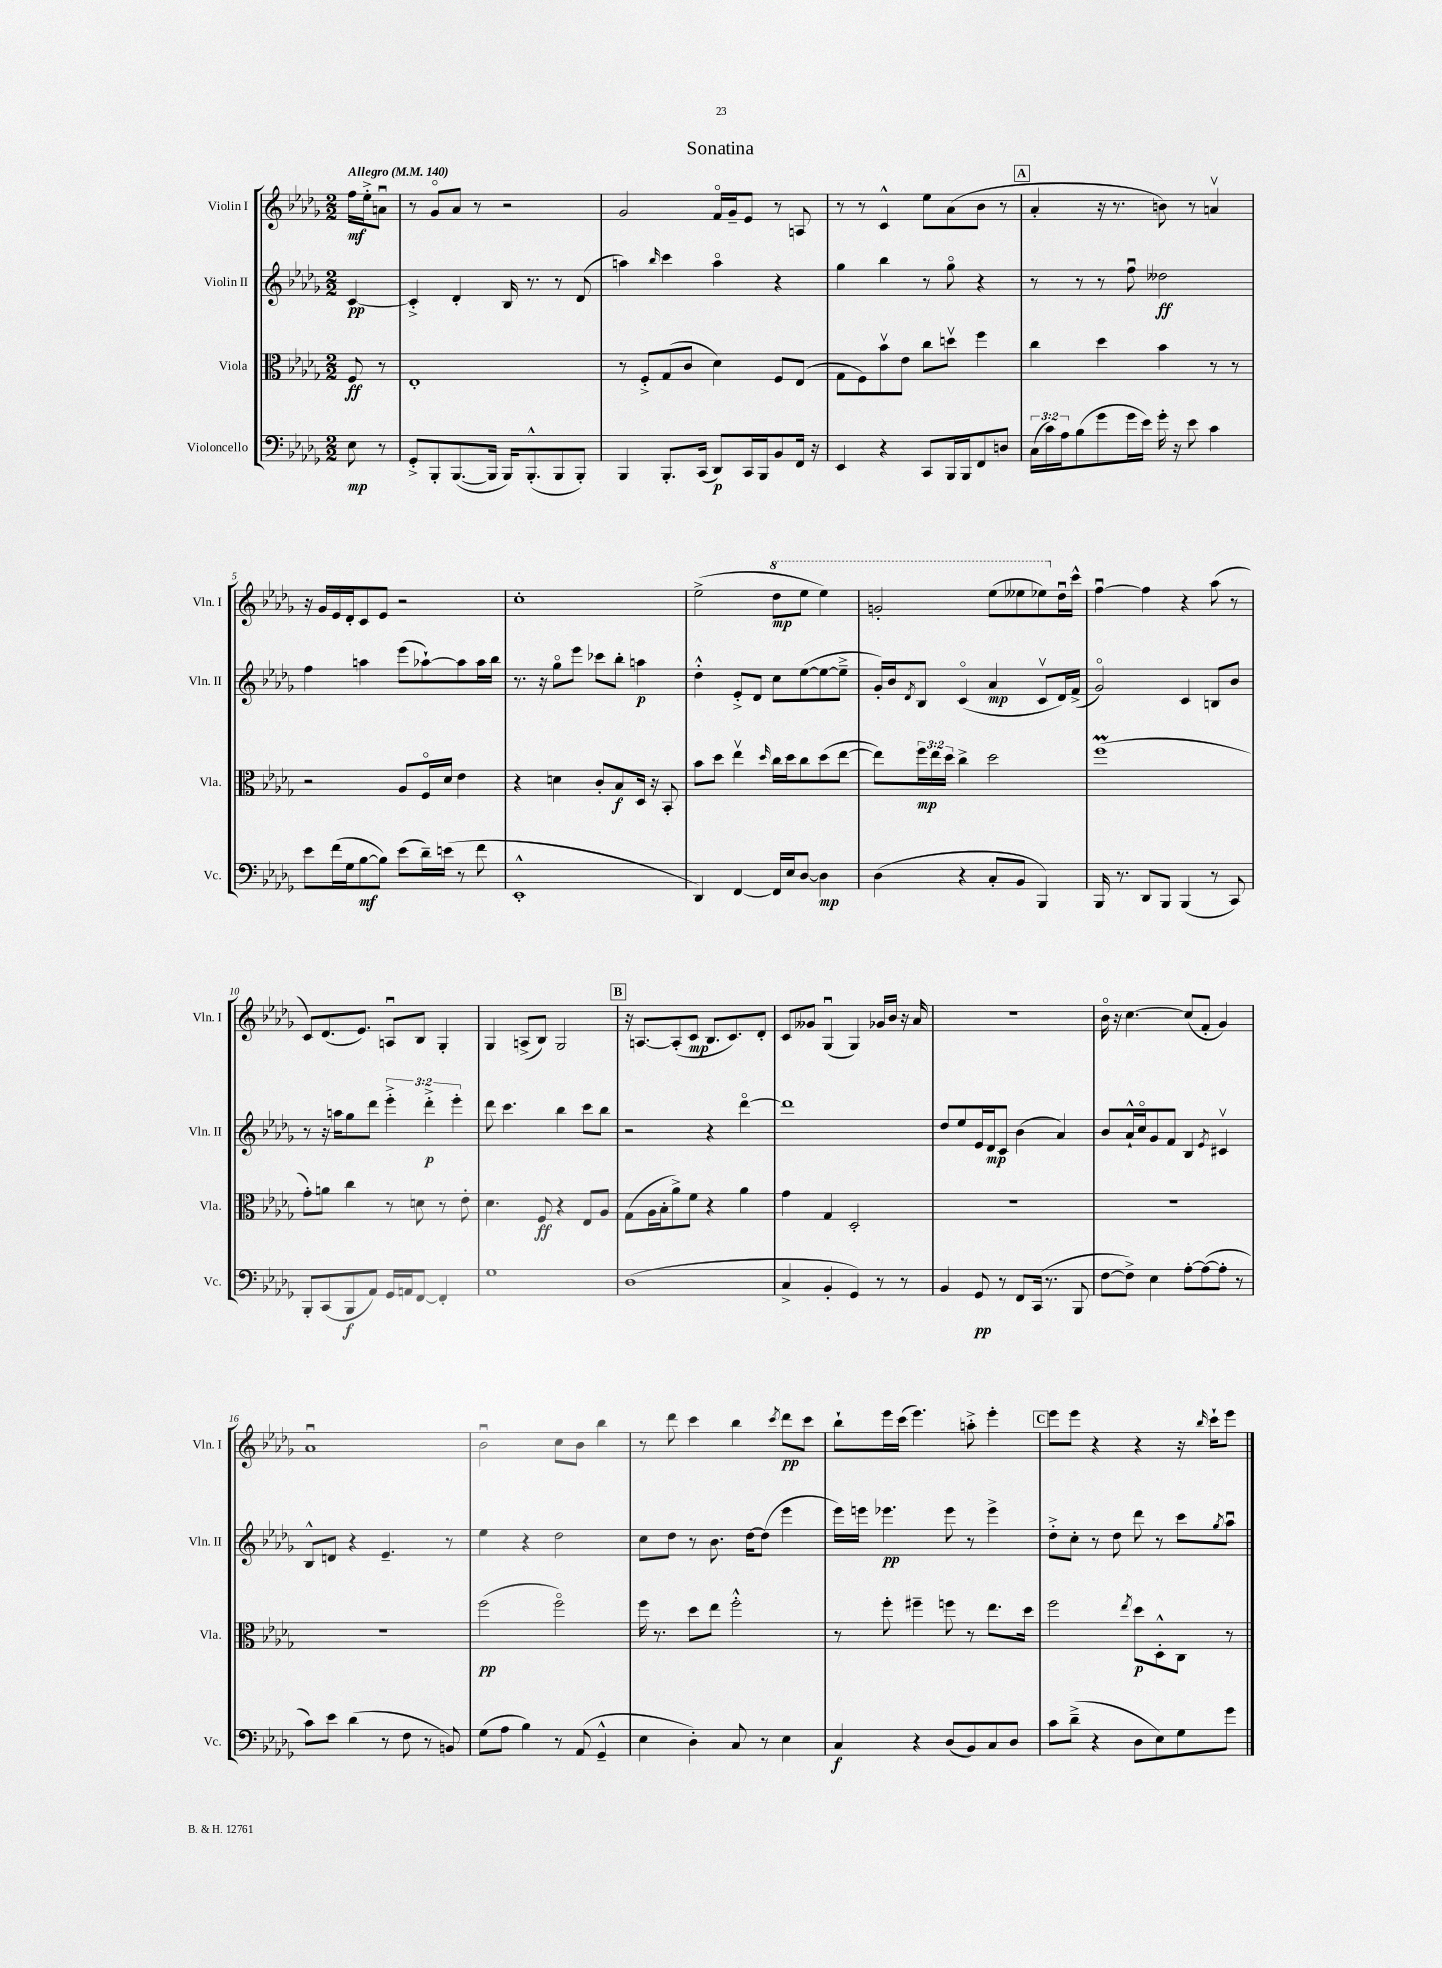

**kern	**kern	**kern	**kern
*staff4	*staff3	*staff2	*staff1
*clefF4	*clefC3	*clefG2	*clefG2
*k[b-e-a-d-g-]	*k[b-e-a-d-g-]	*k[b-e-a-d-g-]	*k[b-e-a-d-g-]
*M2/2	*M2/2	*M2/2	*M2/2
*MM140	*MM140	*MM140	*MM140
8E-	8F	[4c	16ff
.	.	.	16ee-'^
8r	8r	.	8au
=	=	=	=
8GG-'^	1E-'	4c'^]	8r
8BBB-'	.	.	8g-o
([8.BBB-	.	4d-'	8a-
.	.	.	8r
16BBB-]	.	.	.
16BBB-)	.	16B-	2r
(8.BBB-'^^	.	8.r	.
8BBB-	.	8r	.
8BBB-')	.	(8d-	.
=	=	=	=
4BBB-	8r	4aa)	2g-
.	8F'^	.	.
.	.	16qqbb-	.
8.BBB-'	(8G-	4ccc	.
.	8c	.	.
(16CC	.	.	.
8DD-)	4d-)	4aao	16fo
.	.	.	16g-~
16CC	.	.	8e-
16BBB-	.	.	.
8BB-	8F	4r	8r
16FF	(8E-	.	8A
16r	.	.	.
=	=	=	=
4EE-	8G-	4gg-	8r
.	8F)	.	8r
4r	8b-v	4bb-	4c^^
.	8e-	.	.
8CC	8cc	8r	8ee-
16BBB-	8ddv	8gg-o	(8a-
16BBB-	.	.	.
8FF	4ff	4r	8b-
8D	.	.	8r
=	=	=	=
(24C	4cc	8r	4a-'
24c)	.	.	.
24A-	.	.	.
(8B-	.	8r	.
8g-	4dd-	8r	16r
.	.	.	8.r
16g-	.	8ffu	.
16e-)	.	.	.
16g-'	4b-	2dd--	8b)
16r	.	.	.
8e-	.	.	8r
4c	8r	.	4av
.	8r	.	.
=	=	=	=
8e-	2r	4ff	16r
.	.	.	16g-
(16f	.	.	16e-
16G-	.	.	16d-'
[8B-	.	4aa	8c
8B-])	.	.	8e-
(8e-	8A-	(8eee-	2r
16d-~)	16Fo	[8aa-`)	.
(16e	16d-	.	.
8r	4e-	8aa-]	.
8f	.	16aa-	.
.	.	16bb-	.
=	=	=	=
1EE-'^^	4r	8.r	1cc'
.	.	16r	.
.	4d	8gg-o	.
.	.	8eee-	.
.	8c'	8ccc-	.
.	8B-	8bb-'	.
.	16D-	4aa	.
.	16r	.	.
.	8BB-'	.	.
=	=	=	=
4DD-)	8b-	4dd-'^^	(2ee-^
.	8dd-	.	.
[4FF	4ee-v	8e-'^	.
.	.	8d-	.
.	16qqdd-	.	.
16FF]	16cc	8cc	8ddd-
16E-	16dd-	.	.
[8D-	8cc	([8ee-	8eee-
4D-]	(8dd-	8ee-_	4eee-)
.	[8ee-	8ee-~^]	.
=	=	=	=
(4D-	8ee-])	16g-')	2gg'
.	.	16b-	.
.	.	8qd-	.
.	24ff	8B-	.
.	24ee-	.	.
.	24dd-	.	.
4r	4cc^	(4co	.
8C'	2dd-	4a-	(8eee-
8BB-	.	.	8eee--
4BBB-)	.	8cv	8eee-)
.	.	16d-)	16dd-u
.	.	(16f^	16ccc^^
=	=	=	=
16BBB-	(1ff	2g-o)	[4ffu
8.r	.	.	.
8DD-	.	.	4ff]
8BBB-	.	.	.
(4BBB-	.	4c	4r
8r	.	8B	(8aa-
8CC)	.	8b-	8r
=	=	=	=
8BBB-'	8g-')	8r	8c)
(8CC	8a	16r	(8.d-
.	.	16aa	.
8BBB-	4cc	8gg-	.
.	.	.	8.e-)
8AA-)	.	8ddd-	.
16GG-	8r	6eee-'^	8Au
16AA	.	.	.
[8FF	8d	.	8B-
.	.	6ddd-'^	.
4FF']	8r	.	4G-'
.	.	6eee-'	.
.	8e-'	.	.
=	=	=	=
1G-	4.d-	8ddd-	4G-
.	.	4.ccc	.
.	.	.	(8A^
.	8F	.	8B-)
.	4r	4bb-	2G-
.	8E-	8ccc	.
.	8A-	8bb-	.
=	=	=	=
(1D-	(8G-	2r	16r
.	.	.	[8.A
.	16A-	.	.
.	16B-'	.	.
.	8a-^)	.	(8A']
.	8f	.	8c
.	4r	4r	8.B-
.	.	.	8.c)
.	4a-	[4ddd-o	.
.	.	.	8d-'
=	=	=	=
4C^	4g-	1ddd-]	8c
.	.	.	8g--
4BB-'	4G-	.	(4G-u
4GG-)	2D-'	.	4G-)
8r	.	.	16g-
.	.	.	16b-
8r	.	.	16r
.	.	.	16a-
=	=	=	=
4BB-	1r	8dd-	1r
.	.	8ee-	.
8GG-	.	16e-	.
.	.	16d-	.
8r	.	8c	.
8FF	.	(4b-	.
(16CC	.	.	.
8.r	.	.	.
.	.	4a-)	.
8BBB-	.	.	.
=	=	=	=
[8F	1r	8b-	16b-o
.	.	.	16r
8F^])	.	16a-`^^	[4.cc
.	.	16cco	.
4E-	.	8g-	.
.	.	8f	.
[8A-'	.	4B-	(8cc]
(8A-_	.	.	8f'
.	.	8qe-	.
8A-']	.	4c#v	4g-)
8r	.	.	.
=	=	=	=
8c)	1r	8B-^^	1a-u
8e-	.	8d	.
(4d-	.	4r	.
8r	.	4.e-~	.
8F	.	.	.
8r	.	.	.
8BB)	.	8r	.
=	=	=	=
(8G-	(2ff	4ee-	2b-u
8A-	.	.	.
4B-)	.	4r	.
8r	2ffo)	2dd-	8cc
(8AA-	.	.	8b-
4GG-~^^	.	.	4bb-
=	=	=	=
4E-	16ff	8cc	8r
.	8.r	.	.
.	.	8dd-	8ddd-
4D-')	8dd-	8r	4ccc
.	8ee-	8.b-	.
8C	2ff'^^	.	4bb-
.	.	[16dd-	.
8r	.	(8dd-]	.
.	.	.	8qccc
4E-	.	4eee-	8ddd-
.	.	.	8ccc
=	=	=	=
4C	8r	16eee-)	8bb-`
.	.	16eee	.
.	8ff'	4.eee-	16eee-
.	.	.	(16ccc
4r	4ff#~	.	4.eee-)
(8D-	8ff	8eee-	.
8BB-)	8r	8r	8aa'^
8C	8.ee-	4eee-^	4eee-'
8D-	.	.	.
.	16dd-	.	.
=	=	=	=
8c	2ff	8dd-'^	8eee-
(8d-~^	.	8cc'	8eee-
4r	.	8r	4r
.	.	8dd-	.
.	8qee-	.	.
8D-	8dd-	8ddd-	4r
8E-)	8D-'^^	8r	.
8G-	8C	8ccc	16r
.	.	.	16qqbb-
.	.	.	16ccc`
.	.	8qgg-	.
8g-	8r	8aa-u	8eee-
==	==	==	==
*-	*-	*-	*-
